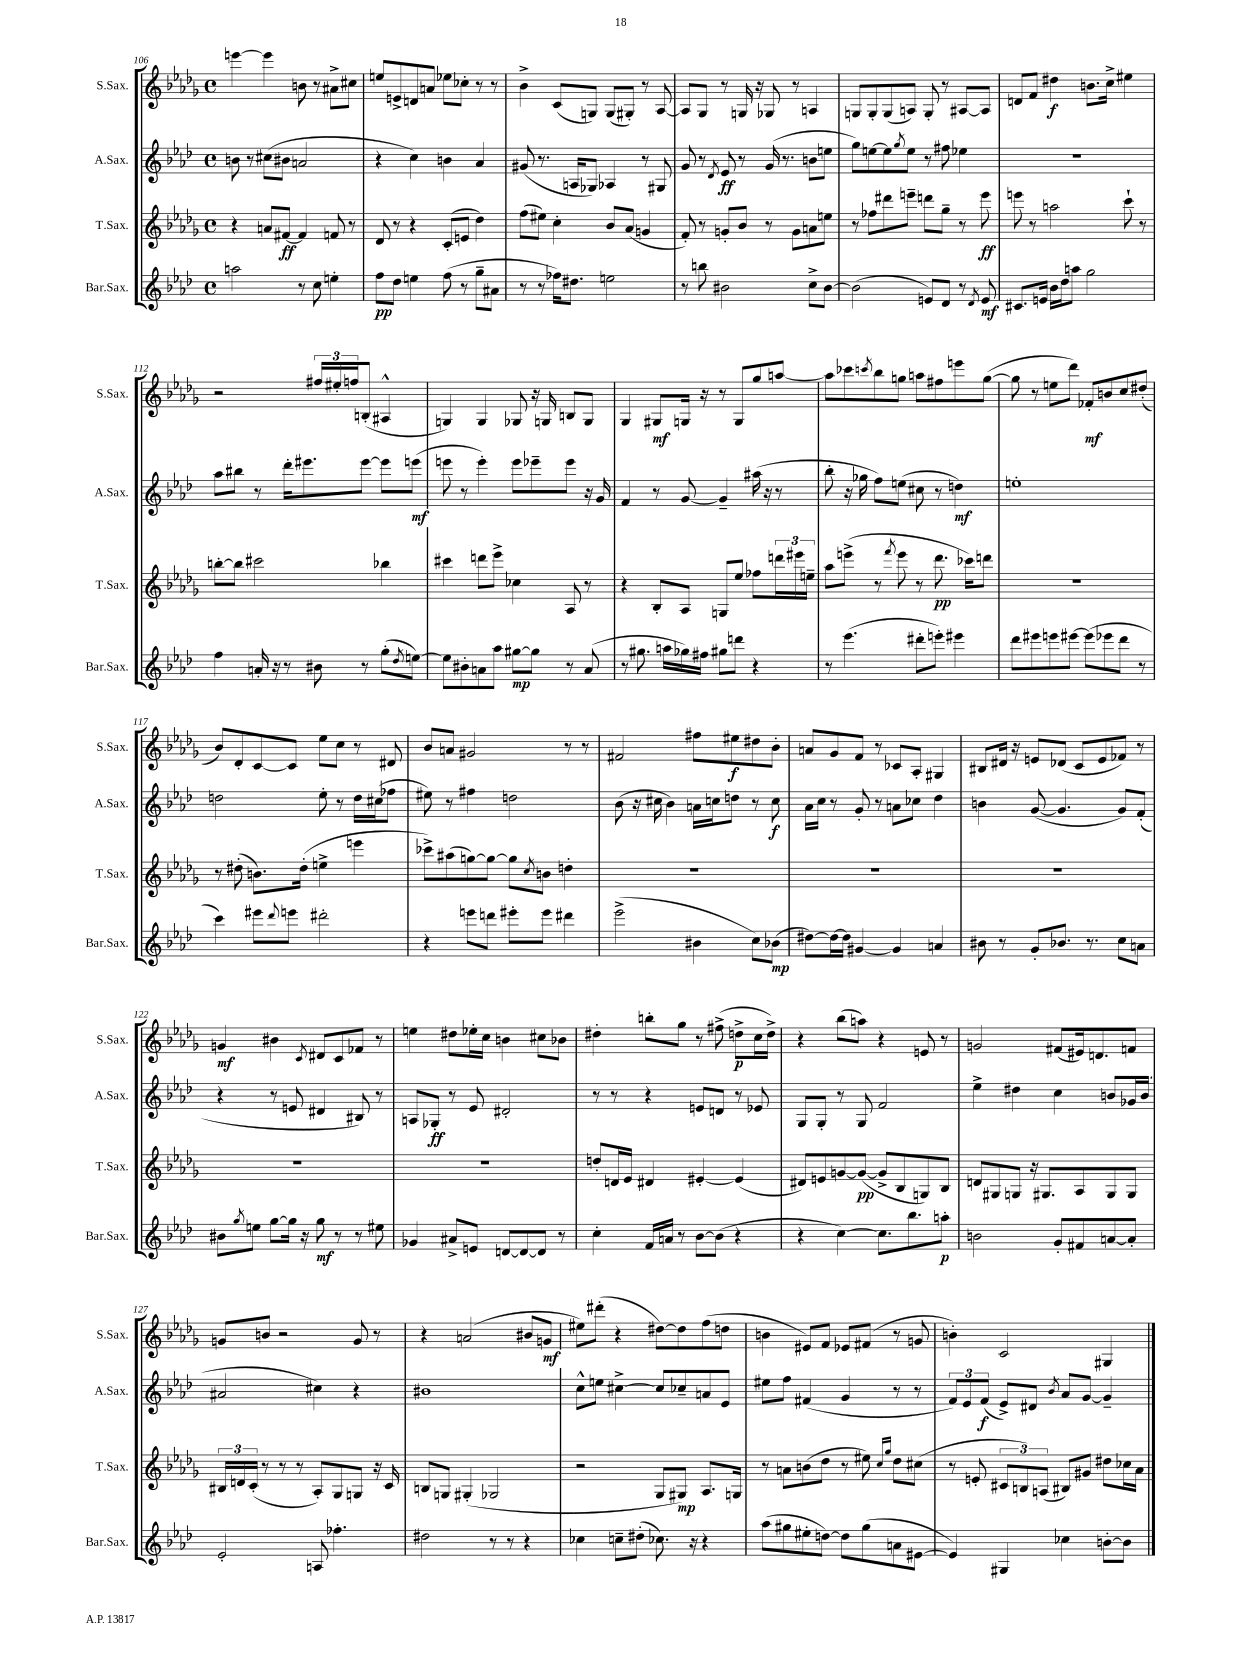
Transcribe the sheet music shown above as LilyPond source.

<<
\new StaffGroup <<
\new Staff = "s0" \with { instrumentName = "S.Sax." shortInstrumentName = "S.Sax." } {
    \clef treble \key des \major \defaultTimeSignature \time 4/4
    e'''4~ e'''4 b'8 r8 ais'8-> cis''8 |
    e''8 e'8-> d'8 a'8 ees''8 ces''8-. r8 r8 |
    bes'4-> c'8( g8) g8( gis8-.) r8 aes8~ |
    aes8 ges8 r8 g16 r16 ges8 r8 a4 |
    g8 g8-. g8( a8) g8-. r8 ais8~ ais8 |
    d'8 f'8 dis''4\f b'8. c''16-> eis''4 |
    r2 \tuplet 3/2 { fis''16 eis''16-. f''16 } b8-.( ais4-^ |
    g4) g4 ges8 r16 g16 b8 g8 |
    ges4 gis8\mf g16 r16 r8 g8 ges''8 a''8~ |
    a''8 ces'''8 \acciaccatura { c'''8 } bes''8 g''8 a''8 fis''8 e'''8 g''8~( |
    g''8 r8 e''8 des'''8) fes'8-.\mf b'8 c''8 dis''8-.( |
    bes'8) des'8-. c'8~ c'8 ees''8 c''8 r8 dis'8 |
    bes'8 a'8 gis'2 r8 r8 |
    fis'2 fis''8 eis''8\f dis''8 bes'8-. |
    a'8 ges'8 f'8 r8 ces'8 aes8-. gis4 |
    bis8 dis'16 r16 e'8 des'8( c'8 e'8 fes'8) r8 |
    g'4\mf bis'4 \acciaccatura { c'8 } dis'8 c'8 fes'8 r8 |
    e''4 dis''8 ees''16-. c''16 b'4 cis''8 bes'8 |
    dis''4-. b''8-. ges''8 r8 fis''8->( d''8->\p c''16 d''16->) |
    r4 bes''8( a''8) r4 e'8 r8 |
    g'2 fis'8( eis'16) d'8. f'8 |
    g'8 b'8 r2 g'8 r8 |
    r4 a'2( bis'8 g'8\mf |
    eis''8) dis'''8-.( r4 dis''8~) dis''8 f''8( d''8 |
    b'4 eis'8) f'8 ees'8 fis'8( r8 g'8 |
    b'4-.) c'2 gis4 \bar "|." |
}
\new Staff = "s1" \with { instrumentName = "A.Sax." shortInstrumentName = "A.Sax." } {
    \clef treble \key aes \major \defaultTimeSignature \time 4/4
    b'8 r8 cis''8( bis'8 a'2 |
    r4 c''4) b'4 aes'4 |
    gis'8( r8. a16 ges8) aes4 r8 gis8 |
    g'8 r8 \acciaccatura { des'8 } ees'8\ff r8 g'16( r8. b'8 e''8 |
    g''8) e''8~ e''8 \acciaccatura { g''8 } e''8 r8 fis''8 ees''4 |
    R1 |
    aes''8 bis''8 r8 des'''16-. eis'''8. eis'''8~ eis'''8 e'''8\mf( |
    e'''8 r8 e'''4-.) e'''8 ees'''8-- ees'''8 r16 g'16 |
    f'4 r8 g'8~ g'4-- ais''16( r16 r8 |
    bes''8-. r16 ges''16 f''8) e''8( cis''8 r8 d''4\mf) |
    e''1-. |
    d''2 ees''8-. r8 d''16 cis''16( fes''8 |
    eis''8) r8 fis''4 d''2 |
    bes'8( r16 cis''16 bes'4) a'16 c''16 d''8 r8 c''8\f |
    aes'16 c''16 r8 g'8-. r8 a'8 ces''8 des''4 |
    b'4 g'8~( g'4. g'8) f'8-.( |
    r4 r8 e'8 dis'4 bis8) r8 |
    a8 ges8-.\ff r8 ees'8 dis'2-. |
    r8 r8 r4 e'8 d'8 r8 ees'8 |
    g8 g8-. r8 g8 f'2 |
    ees''4-> dis''4 c''4 b'8 ges'16 b'16( |
    ais'2 cis''4) r4 |
    bis'1 |
    c''8-^ e''8 cis''4~-> cis''8 ces''8-- a'8 ees'8 |
    eis''8 f''8 fis'4( g'4 r8 r8 |
    \tuplet 3/2 { f'8) ees'8 f'8\f( } ees'8->) dis'8 \acciaccatura { bes'8 } aes'8 g'8~ g'4-- \bar "|." |
}
\new Staff = "s2" \with { instrumentName = "T.Sax." shortInstrumentName = "T.Sax." } {
    \clef treble \key des \major \defaultTimeSignature \time 4/4
    r4 a'8 fis'8~\ff fis'4 f'8 r8 |
    des'8 r8 r4 c'8-.( e'8 des''4) |
    f''8( eis''8) c''4-. bes'8 aes'8( g'4 |
    f'8-.) r8 g'8-. bes'8 r8 g'8 a'8 e''8 |
    r8 fes''8 dis'''8 e'''8-- d'''8 ges''8-- r8 e'''8\ff |
    e'''8 r8 a''2 c'''8-! r8 |
    b''8~-. b''8 cis'''2 bes''4 |
    cis'''4 d'''8 ees'''8-> ces''4 aes8 r8 |
    r4 bes8-. aes8 g8 ees''8 fes''8 \tuplet 3/2 { d'''16 eis'''16 e''16-- } |
    aes''8 e'''8->( r8 \acciaccatura { f'''8 } e'''8 r8 des'''8.\pp ces'''16) d'''8 |
    r1 |
    r8 dis''8-.( b'8.) dis''16-.( e''4-> e'''4 |
    ces'''8->) ais''8( g''8~) g''8~ g''8 \acciaccatura { c''8 } b'8 d''4-. |
    R1 |
    R1 |
    R1 |
    R1 |
    R1 |
    d''8-. d'16 ees'16 dis'4 eis'4~-. eis'4( |
    dis'8) e'8 g'8~ g'8~\pp( g'8-> bes8 g8) bes8 |
    d'8 gis8 g8 r16 gis8. aes8 gis8 gis8 |
    \tuplet 3/2 { bis16 d'16 c'16-.( } r8 r8 r8 aes8-.) ges8 g8 r16 c'16 |
    b8 g8 gis4-.( ges2 |
    r2 ges8 gis8\mp) aes8. g16 |
    r8 a'8 b'8( des''8 r8 eis''8) \grace { c''16 ges''16 } des''8 cis''8( |
    r8 e'8-. \tuplet 3/2 { cis'8 b8) a8( } bis8) gis'8 dis''8 ces''16 aes'16 \bar "|." |
}
\new Staff = "s3" \with { instrumentName = "Bar.Sax." shortInstrumentName = "Bar.Sax." } {
    \clef treble \key aes \major \defaultTimeSignature \time 4/4
    a''2 r8 c''8 e''4-. |
    f''8\pp des''8 e''4 f''8( r8 g''8-- ais'8 |
    r8 r8 fes''16) dis''8. e''2 |
    r8 b''8 bis'2 c''8-> bis'8~ |
    bis'2( e'8) des'8 r8 \acciaccatura { des'8 } e'8\mf |
    cis'8. e'16 bes'16 des''16 a''8 g''2 |
    f''4 a'16-. r16 r8 bis'8 r8 g''8-.( \acciaccatura { des''8 } e''8~) |
    e''8 bis'8-. a'8 aes''8 gis''8~\mp gis''8 r8 a'8( |
    r8 gis''8. a''16 ges''16) fis''16 gis''8 d'''8 r4 |
    r8 ees'''4.( dis'''8-. e'''8-.) eis'''4 |
    des'''8 eis'''8 e'''8 eis'''8~ eis'''8( ees'''8 des'''8 r8 |
    c'''4) eis'''8 \appoggiatura { des'''8 } e'''8 dis'''2-. |
    r4 e'''8 d'''8 eis'''8-. eis'''8 dis'''4 |
    ees'''2->( bis'4 c''8) bes'8\mp( |
    dis''8~) dis''16~ dis''16 gis'4~ gis'4 a'4 |
    bis'8 r8 g'8-. bes'8. r8. c''8 a'8 |
    bis'8 \acciaccatura { g''8 } e''8 g''8~ g''16 r16 g''8\mf r8 r8 eis''8 |
    ges'4 ais'8-> e'8 d'8~ d'8~ d'8 r8 |
    c''4-. f'16 a'16 r8 bes'8~ bes'8( r4 |
    r4 c''4~) c''8. bes''8. a''8-.\p |
    b'2 g'8-. fis'8 a'8~ a'8-. |
    ees'2-. a8 fes''4.-. |
    dis''2 r8 r8 r4 |
    ces''4 c''8-- dis''8-.( ces''8.) r16 r4 |
    aes''8( gis''8 eis''8-. d''8~) d''8 gis''8( a'8 eis'8~ |
    eis'4) gis4 ces''4 b'8~-. b'8 \bar "|." |
}
>>
>>
\layout { \context { \Score currentBarNumber = #106 } }
